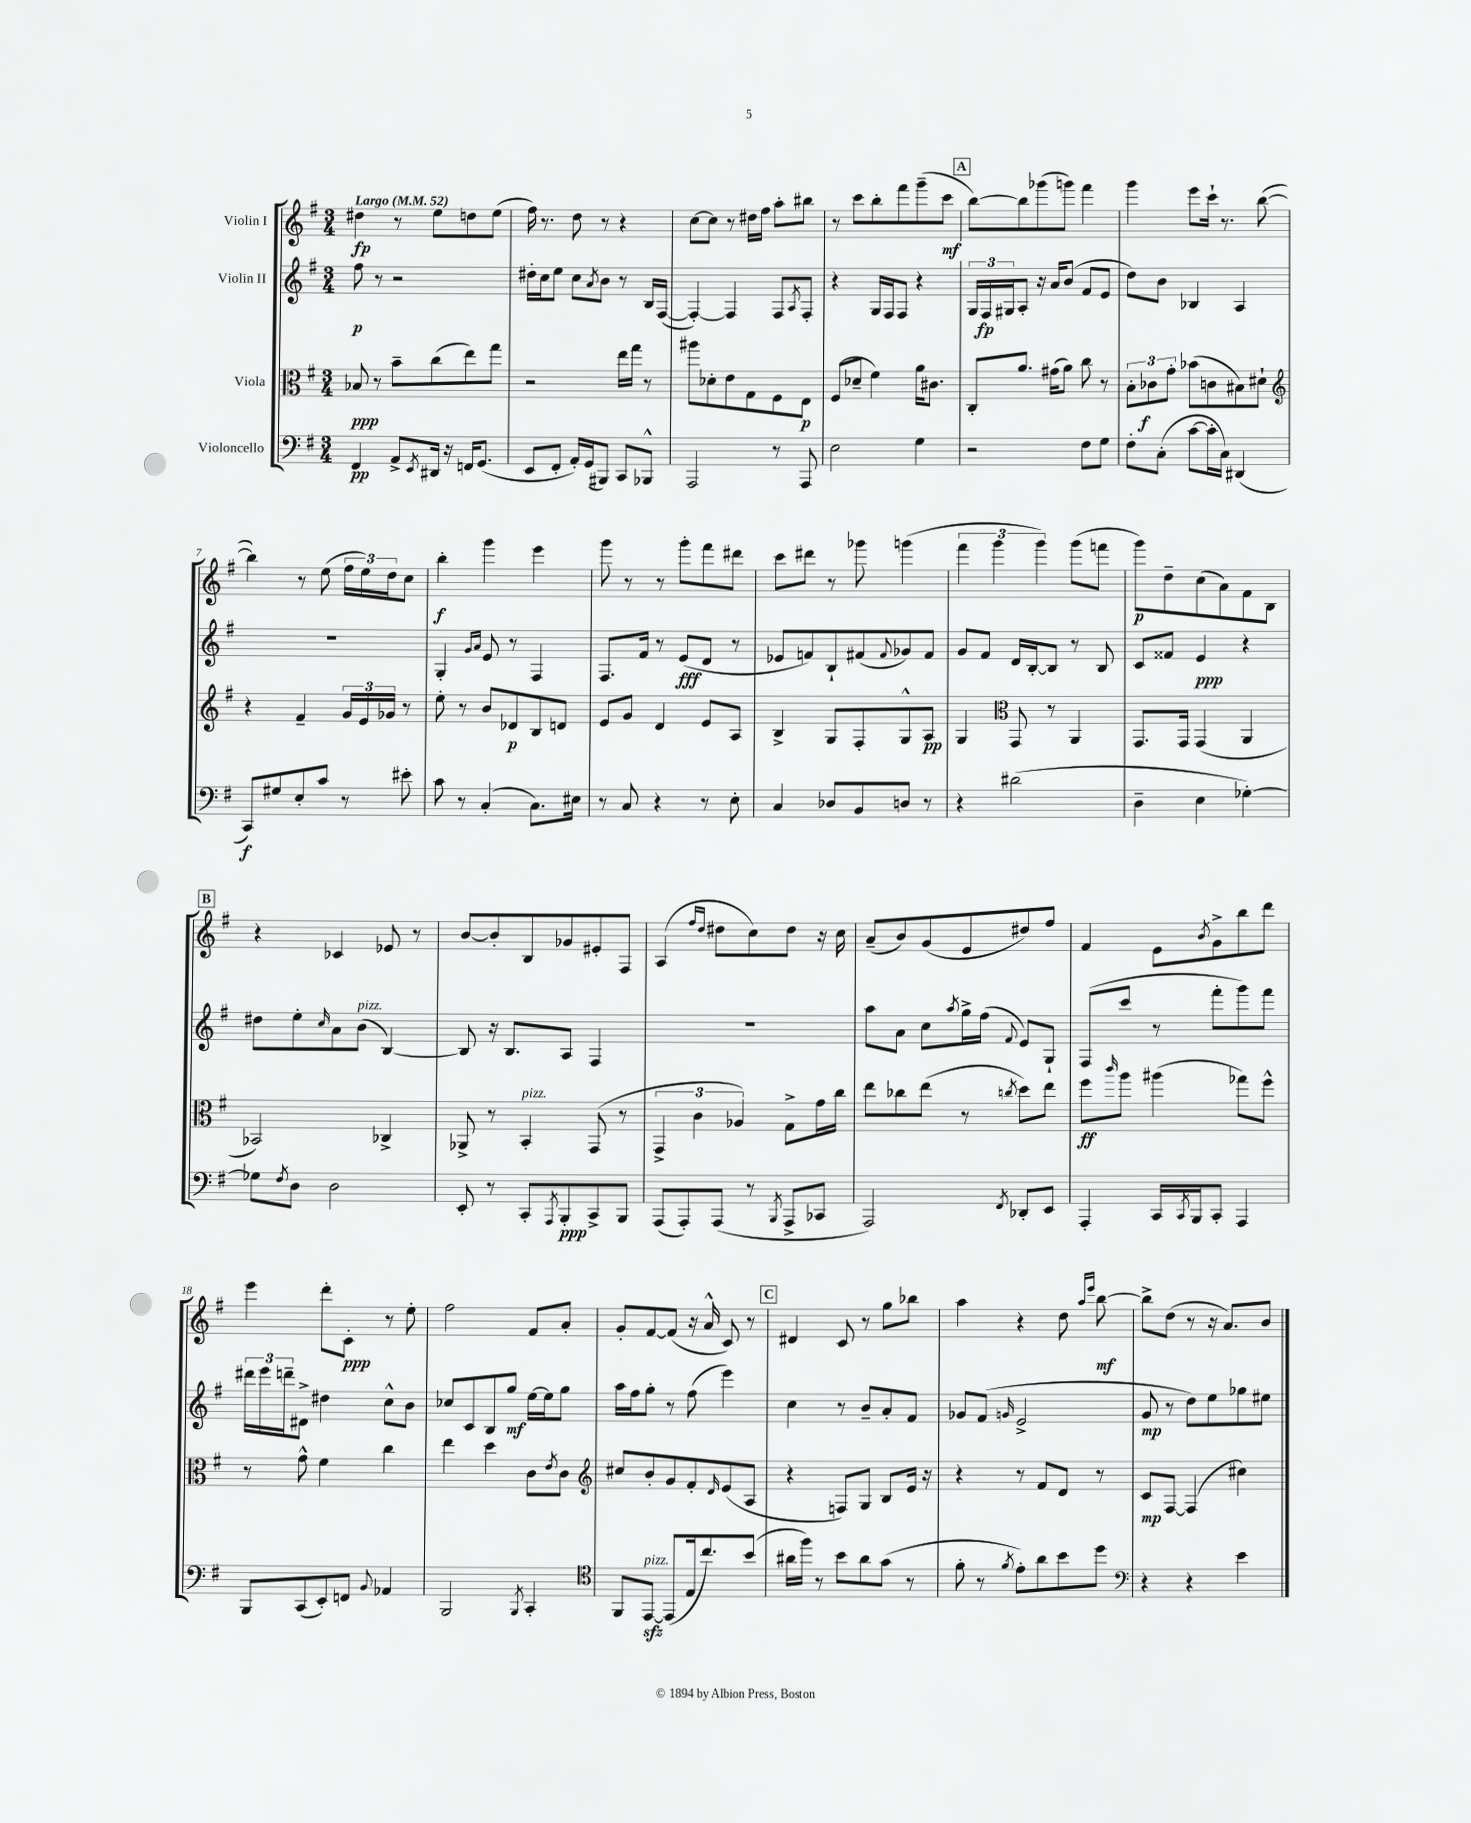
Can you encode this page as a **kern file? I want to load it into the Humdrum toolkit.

**kern	**kern	**kern	**kern
*staff4	*staff3	*staff2	*staff1
*clefF4	*clefC3	*clefG2	*clefG2
*k[f#]	*k[f#]	*k[f#]	*k[f#]
*M3/4	*M3/4	*M3/4	*M3/4
*MM52	*MM52	*MM52	*MM52
4FF#	8B-	8ff#	4dd#
.	8r	8r	.
8AA^	8b~	2r	8r
8qEE	.	.	.
16DD#	(8cc	.	8ee
16r	.	.	.
16FF	8ee)	.	8dd
(8.GG	.	.	.
.	8gg	.	(8ee
=	=	=	=
8EE	2r	16dd#'	16ff#)
.	.	16cc	8.r
8FF#'	.	8ee	.
16AA')	.	8cc	8dd
(16GG	.	.	.
.	.	8qa	.
8BBB#)	.	8b	8r
8CC	16ee	8r	4r
.	16gg	.	.
8BBB-^^	8r	16B	.
.	.	([16F#	.
=	=	=	=
2AAA	8aa#	4F#'_)	[8cc
.	8d-'	.	8cc]
.	8e	4F#]	8r
.	8G	.	16dd#
.	.	.	16ff#
8r	8F#	8F#	8aa'
.	.	8qA	.
8AAA	8E	8F#'	8bb#
=	=	=	=
2E	(8F#	4r	8r
.	8d-~	.	8ccc
.	4f#)	16G	8bb'
.	.	16F#	.
.	.	8F#	8fff#
4G	16a	4r	(8ggg~
.	8.c#	.	.
.	.	.	8ccc
=	=	=	=
2r	8C'	24G	[8bb)
.	.	24F#	.
.	.	24G#	.
.	8.a	8A'	8bb]
.	.	16r	(8ggg-
.	(16g#	16a	.
.	8a)	(8b	8ggg)
8F#	8cc	8f#	4fff#
8G	8r	8e	.
=	=	=	=
8F#'	12B'	8dd)	4ggg
.	12c-	.	.
(8C'	.	8b	.
.	12g'	.	.
[8c	(8b-	4B-	8eee
16c']	8c	.	16ccc`
16C)	.	.	8.r
(4DD#	8B#)	4A	.
.	8d#`	.	([8bb
=	=	=	=
*	*clefG2	*	*
8CC)	4r	2.r	4bb])
8G#	.	.	.
8E'	4f#~	.	8r
8c	.	.	(8ee
8r	24g	.	24ff#
.	24e	.	24ee)
.	24g-	.	24dd
8e#'	8r	.	8cc
=	=	=	=
8c	8ee'	4G'	4bb'
8r	8r	.	.
.	.	16qqg	.
.	.	16qqa	.
(4C'	8b	8e	4ggg
.	8d-	8r	.
8.C)	8B	4F#	4eee
.	8d	.	.
16E#	.	.	.
=	=	=	=
8r	8e	8.F#	8ggg
8C	8g	.	8r
.	.	16f#	.
4r	4d	8r	8r
.	.	(8e	8ggg'
8r	8e	8d	8fff#
8E'	8A	8r	8ddd#
=	=	=	=
4C	4B^	8e-	8ccc
.	.	8f)	8ddd#
8D-	8G	8B`	8r
8BB	8F#'	(8f#	8ggg-
.	.	8qqf#	.
8D	8G^^	8g-)	(4ggg
8r	8A	8f#	.
=	=	=	=
4r	4G	8g	6fff#
.	.	8f#	.
.	.	.	6ggg
*	*clefC3	*	*
(2d#	8GG	16d	.
.	.	[16B'	.
.	.	.	6ggg)
.	8r	8B]	.
.	4AA	8r	(8ggg
.	.	8B	8fff
=	=	=	=
4D~	8.GG	8c	8ggg)
.	.	8f##	8dd~
.	16GG	.	.
4E	(4GG	4e	(8cc
.	.	.	8a)
[4G-')	4AA	4r	8f#
.	.	.	8B
=	=	=	=
8G-]	2BB-)	8dd#	4r
8qF#	.	.	.
8D	.	8ee'	.
.	.	16qqcc	.
2D	.	8a	4c-
.	.	(8b	.
.	4C-^	[4B)	8e-
.	.	.	8r
=	=	=	=
8EE'	8AA-^	8B]	[8b
8r	8r	16r	8b']
.	.	8.B	.
8CC'	4BB'	.	8B
8qAAA	.	.	.
8BBB'	.	8A	8g-
8CC^	(8GG	4F#	8e#'
8BBB	8r	.	8F#
=	=	=	=
(8AAA	6GG^	2.r	(4A
8AAA')	.	.	.
.	6c	.	.
.	.	.	16qqff#
.	.	.	16qqdd
(8AAA	.	.	8dd#
.	6A-)	.	.
8r	.	.	8cc)
8qBBB	.	.	.
8AAA^	8G^	.	8dd#
8CC-	16g	.	16r
.	16cc	.	16cc
=	=	=	=
2AAA)	8ee	8aa	(8a~
.	8cc-	8a	8b)
.	(8ee	8cc	(8g
.	.	8qaa	.
.	8r	16gg^	8e
.	.	(16ff#	.
8qFF#	8qcc	8qqf#	.
8DD-'	8dd)	8e)	8dd#)
8EE	8ee	8G`	8ff#
=	=	=	=
4AAA'	8ff#	(8F#	4f#
.	16qqccc	.	.
.	8aa	8ccc	.
16CC	(4aa#	8r	8e
8qCC	.	.	.
16BBB	.	.	.
.	.	.	8qb
8CC'	.	8fff#'	8g^
4AAA	8gg-)	8ggg)	8bb
.	8ff#^^	8fff#	8ddd
=	=	=	=
8BBB	8r	24ddd#	4eee
.	.	24eee	.
.	.	24ddd~	.
(8CC	8g^^	8d#^	.
8EE')	4f#	4dd#	8ddd'
8FF	.	.	8c'
8qqBB	.	.	.
4AA-	4cc	8cc^^	8r
.	.	8b	8ee'
=	=	=	=
2BBB	4ee	8cc-	2ff#
.	.	8c	.
.	4dd	8B	.
.	.	8gg	.
8qBBB	.	.	.
4CC'	8c	[16ee	8f#
.	.	16ee]	.
.	8qe	.	.
.	8c	8gg	8a'
=	=	=	=
*clefC4	*clefG2	*	*
8FF#	8cc#	16aa	8g'
.	.	16ff#	.
[8EE	8b'	8gg'	[8f#
(8EE]	8g	8r	(8f#]
16E	8f#'	(8ff#	16r
8.cc)	.	.	16a^^
.	16qqd	.	.
.	(8e	4eee)	8c)
(8b	8A	.	8r
=	=	=	=
16a#	4r	4cc	4d#
16ff#)	.	.	.
8r	.	.	.
8b	8F)	8r	8c
8a#	8G	8b~	8r
(8g	8B	8a'	8gg
8r	16e	8f#	8bb-
.	16r	.	.
=	=	=	=
8f#'	4r	8g-	4aa
8r	.	(8f#	.
8qf#	.	16qqg	.
8e')	8r	2e^	4r
8a	8f#	.	.
8b	8d	.	8dd
.	.	.	16qqaa
.	.	.	16qqeee
8dd	8r	.	[8bb
=	=	=	=
*clefF4	*	*	*
4r	8c	8g	8bb^]
.	[8F#	8r	(8dd
4r	(4F#]	8dd)	8r
.	.	8ee	16r
.	.	.	8.a)
4e	4cc#)	8gg-	.
.	.	8ee#	8b
==	==	==	==
*-	*-	*-	*-
